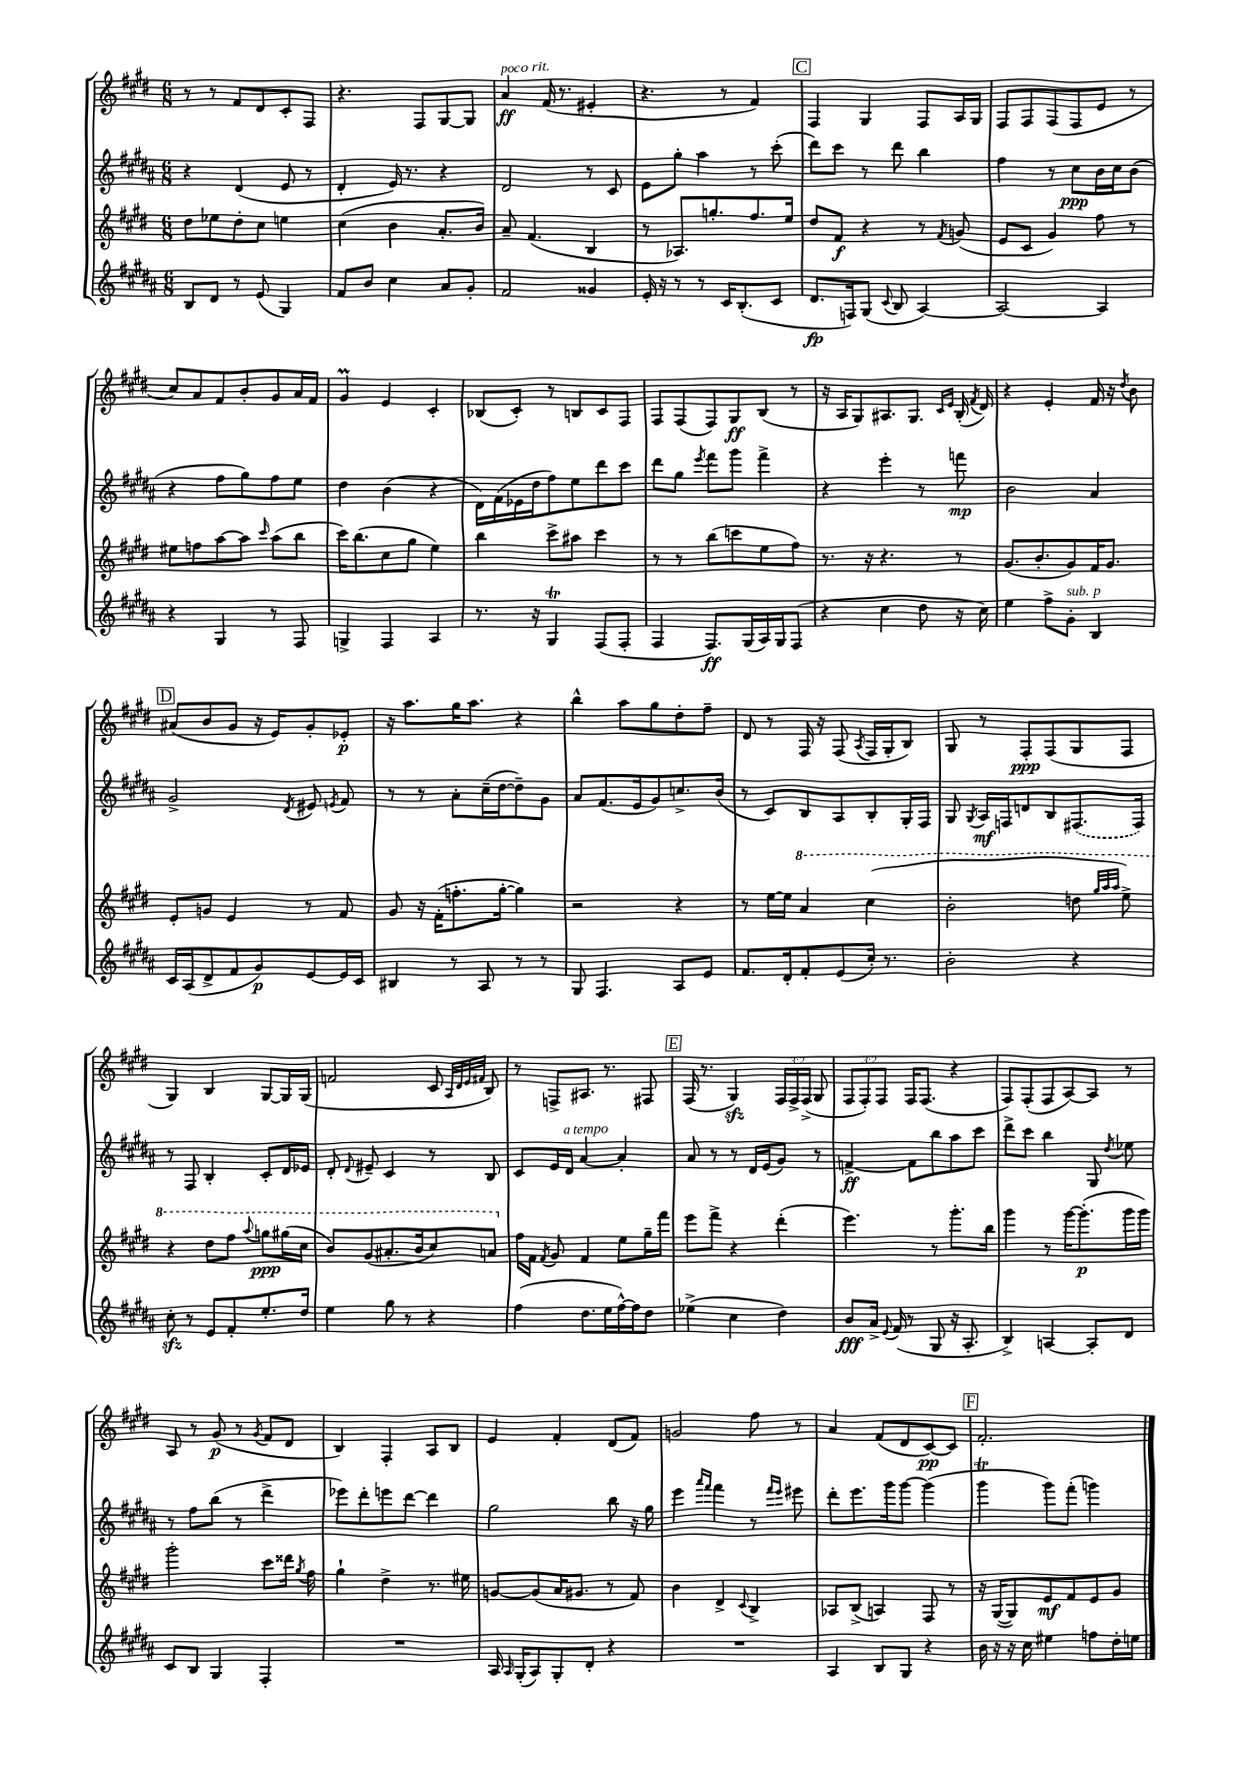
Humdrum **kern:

**kern	**kern	**kern	**kern
*staff4	*staff3	*staff2	*staff1
*clefG2	*clefG2	*clefG2	*clefG2
*k[f#c#g#d#a#]	*k[f#c#g#d#]	*k[f#c#g#d#a#]	*k[f#c#g#d#]
*M6/8	*M6/8	*M6/8	*M6/8
8B	8dd#	4r	8r
8d#	8ee-	.	8r
8r	8dd#'	(4d#	8f#
(8e	8cc#	.	8d#
4G#)	4ee	8e	8c#'
.	.	8r	8F#
=	=	=	=
8f#	(4cc#	4d#'	4.r
8b	.	.	.
4cc#	4b	16e)	.
.	.	8.r	.
.	.	.	8F#
8a#	8.a'	4r	[8G#
8g#'	.	.	8G#]
.	16b)	.	.
=	=	=	=
2f#	8a~	2d#	4a
.	(4.f#	.	.
.	.	.	(16f#
.	.	.	8.r
4g##	4B	8r	4e#'
.	.	8c#	.
=	=	=	=
16e'	8r	8e	4.r
16r	.	.	.
8r	8.A-)	8gg#'	.
8r	.	4aa#	.
.	8.gg'	.	.
16c#	.	.	8r
(8.B'	.	.	.
.	8.ff#	8r	4f#)
8c#	.	(8ccc#'	.
.	16ee	.	.
=	=	=	=
8.d#	8dd#	8ddd#)	4F#
.	8f#	8ccc#	.
16F)	.	.	.
(8G#	4r	8r	4G#
8qqc#	.	.	.
8B	.	8ddd#	.
[4A#)	8r	4bb	8F#
.	8qf#	.	.
.	(8g	.	16A
.	.	.	16G#
=	=	=	=
2A#_	8e	4ff#	8F#
.	8c#	.	8F#
.	4g#)	8r	(8F#
.	.	8cc#	8F#
4A#]	8ff#	16b	8e
.	.	16cc#	.
.	8r	(8b	8r
=	=	=	=
4r	8ee#	4r	8cc#)
.	8ff	.	8a
4G#	[8aa	8ff#	8f#
.	8aa]	8gg#)	8b'
.	16qqccc#	.	.
8r	(8aa	8ff#	8g#
8F#	8bb	8ee	16a
.	.	.	16f#
=	=	=	=
4G^	16ccc#)	4dd#	4g#
.	(8.bb	.	.
4F#	8cc#	(4b	4e
.	8gg#	.	.
4A#	4ee)	4r	4c#'
=	=	=	=
8.r	4bb	16d#)	(8B-
.	.	(16f#	.
.	.	16e-	8c#')
16r	.	16dd#	.
4G#	8ccc#^	8ff#)	8r
.	8aa#	8ee	8B
(8F#	4ccc#	8ddd#	8c#
8F#'	.	8ccc#	8F#
=	=	=	=
4F#	8r	8ddd#	8F#
.	8r	8gg#	(8F#
.	.	8qeee	.
8.F#)	(8bb	8fff#	8F#)
.	8ccc	8ggg#	8G#
(16G#	.	.	.
16A#)	8ee	4fff#^	(8B
16G#	.	.	.
(8F#	8ff#)	.	8r
=	=	=	=
4r	8.r	4r	16r
.	.	.	16A
.	.	.	8G#)
.	16r	.	.
4cc#	4.r	4eee'	8.A#
.	.	.	8.G#
8dd#	.	8r	.
.	.	.	16qqc#
.	.	.	16qqe
16r	8r	8fff	(16B'
.	.	.	8qf#
16cc#)	.	.	16d#)
=	=	=	=
4ee	(8.g#	2b	4r
.	8.b'	.	.
8ff#^	.	.	4e'
8g#'	8g#)	.	.
4B	16f#	4a#	16f#
.	8.g#	.	16r
.	.	.	8qdd#
.	.	.	8b
=	=	=	=
16c#	8e'	2g#^	(8a#
(16A#	.	.	.
8d#^	8g	.	8b
8f#	4e	.	8g#
8g#)	.	.	16r
.	.	.	16e)
.	.	8qd#	.
[8e	8r	8e#	8g#'
.	.	8qe	.
16e]	8f#	8f#	8e-'
16c#	.	.	.
=	=	=	=
4B#	8g#	8r	16r
.	.	.	8.aa
.	16r	8r	.
.	(16f#'	.	.
8r	8.ff'	8a#'	16gg#
.	.	.	8.aa
8A#	.	(16cc#~	.
.	[16gg#'	[16dd#	.
8r	4gg#])	8dd#~])	4r
8r	.	8g#	.
=	=	=	=
8G#	2r	8a#	4bb^^
4.F#	.	(8.f#	.
.	.	.	8aa
.	.	16e	.
.	.	8g#)	8gg#
8A#	4r	8.cc^	8dd#'
8e	.	.	8ff#~
.	.	(16b	.
=	=	=	=
8.f#	8r	8r	8d#
.	[16ee	8c#)	8r
16d#'	16ee]	.	.
8f#'	4aa	8B	16F#
.	.	.	16r
(8e	.	8A#	(8F#
.	.	.	8qA
16cc#')	(4ccc#	8B'	16F#
8.r	.	.	16G#'
.	.	16G#'	8B)
.	.	16F#	.
=	=	=	=
2b'	2bb'	8G#	8G#
.	.	8qG#	.
.	.	16A#	8r
.	.	16F	.
.	.	8d	8F#'
.	.	8B	(8F#
4r	8ddd	(8.F#	8G#
.	32qqggg#	.	.
.	32qqaaa	.	.
.	32qqaaa	.	.
.	8eee^)	.	8F#
.	.	16F#)	.
=	=	=	=
8cc#'	4r	8r	4G#)
8r	.	8F#	.
8e	8ddd#	4B'	4B
8f#'	8fff#	.	.
.	8qqaaa	.	.
8.ee'	8ggg	8c#'	[8G#
.	(16ggg#	16d#	16G#]
16dd#	16ccc#	16e-	(16G#
=	=	=	=
4ee	8bb)	8d#'	2f
.	.	8qqd#	.
.	(8gg#	8e#~	.
8gg#	8.aa#'	4c#	.
8r	.	.	.
.	16bb	.	.
4r	8ccc#)	8r	8c#
.	.	.	32qqA
.	.	.	32qqd#
.	.	.	32qqe
.	.	.	32qqf#
.	8aa	8B	8B)
=	=	=	=
(4ff#	16ff#	8c#	8r
.	16f#	.	.
.	8qf#	.	.
.	8g#	16e	8F^
.	.	16d#	.
8.dd#	4f#	[4a#	8.A#
16ee	.	.	8.r
[16ff#^^)	8ee	4a#']	.
16ff#]	.	.	.
8dd#	16gg#~	.	8F#
.	16fff#	.	.
=	=	=	=
(4ee-^	8eee	8a#	(16F#
.	.	.	8.r
.	8fff#^	8r	.
4cc#	4r	8r	4G#)
.	.	16d#	.
.	.	(16e	.
4dd#)	(4ddd#'	8g#)	24F#
.	.	.	24F#^
.	.	.	(24F#^
.	.	8r	8G#
=	=	=	=
8b	4.eee)	[4f^	12F#
.	.	.	12F#')
16a#^	.	.	.
.	.	.	12F#
8qqe	.	.	.
(16f#	.	.	.
8r	.	8f]	16F#
.	.	.	(8.F#
8G#	8r	8bb	.
16r	8.ggg#'	8aa#	4r
8.A#'	.	.	.
.	.	8ccc#	.
.	16bb	.	.
=	=	=	=
4B^)	4ggg#	8ddd#^	8F#)
.	.	8ccc#	(8F#'
[4A	8r	4bb	8F#
.	[16ggg#	.	[8A)
.	(8.ggg#']	.	.
8A']	.	8G#	8A]
.	.	8qdd#	.
8d#	16ggg#	8ee-	8r
.	16ggg#)	.	.
=	=	=	=
8c#	2ggg#'	8r	8A
8B	.	8ff#	8r
4G#	.	(8bb	(8g#
.	.	8r	8r
.	.	.	8qg#
4F#'	8ccc#	4ddd#^	8f#
.	16ddd##	.	8d#
.	8qgg#	.	.
.	16ff#	.	.
=	=	=	=
2.r	4gg#`	8eee-)	4B)
.	.	8ddd#'	.
.	4dd#^	8eee	4F#'
.	.	[8ddd#	.
.	8.r	4ddd#]	8A
.	.	.	8B
.	16ee#	.	.
=	=	=	=
16A#	[8g	2gg#	4e
16qqA#	.	.	.
(16G#'	.	.	.
8A#)	(8g]	.	.
8G#'	16a	.	4f#'
.	8.g#	.	.
8d#'	.	.	.
4r	8r	8bb	(8d#
.	8f#)	16r	8f#)
.	.	16gg#	.
=	=	=	=
2.r	4b	4eee	2g
.	.	16qqaaa#	.
.	.	16qqfff#	.
.	4d#^	4fff#	.
.	8qqc#	.	.
.	4B^	8r	8ff#
.	.	16qqfff#	.
.	.	16qqeee	.
.	.	8eee#	8r
=	=	=	=
4A#	8A-	8ddd#'	4a
.	(8B^	8.eee	.
8B	4A)	.	(8f#
.	.	16ggg#	.
8G#	.	[8ggg#	8d#
4r	8F#	(4ggg#]	[8c#)
.	8r	.	8c#]
=	=	=	=
16b	16r	4ggg#	2.f#'
16r	([16G#	.	.
16r	8G#])	.	.
16cc#	.	.	.
4ee#	8e	8ggg#)	.
.	8f#	(8fff#'	.
8ff	8e	4ggg)	.
16dd#'	8g#	.	.
16ee	.	.	.
==	==	==	==
*-	*-	*-	*-
